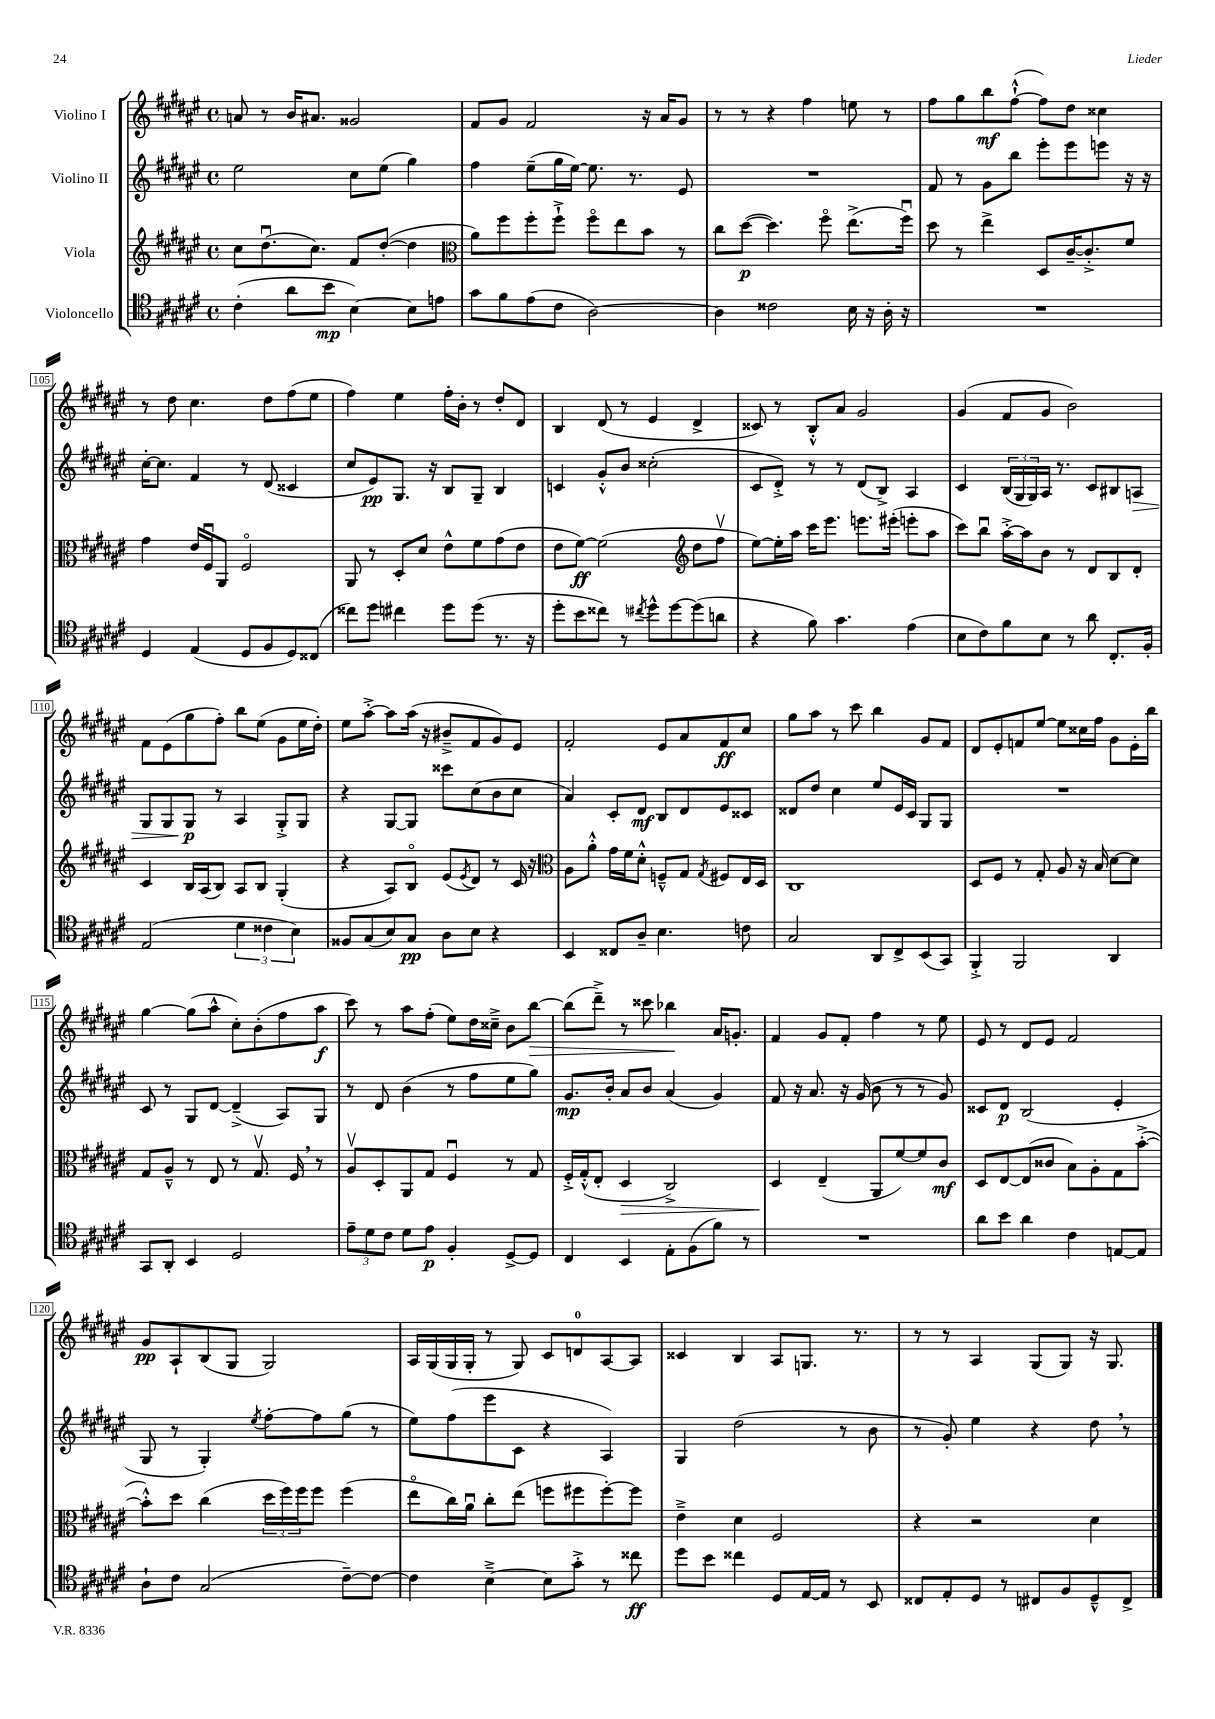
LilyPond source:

<<
\new StaffGroup <<
\new Staff = "s0" \with { instrumentName = "Violino I" } {
    \clef treble \key fis \major \defaultTimeSignature \time 4/4
    a'8 r8 b'16 ais'8. gisis'2 |
    fis'8 gis'8 fis'2 r16 ais'16 gis'8 |
    r8 r8 r4 fis''4 e''8 r8 |
    fis''8 gis''8 b''8\mf fis''8~-!-^( fis''8) dis''8 cisis''4 |
    r8 dis''8 cis''4. dis''8 fis''8( eis''8 |
    fis''4) eis''4 fis''16-. b'16-. r8 dis''8-. dis'8 |
    b4 dis'8( r8 eis'4 dis'4-> |
    cisis'8) r8 b8-.-^ ais'8 gis'2 |
    gis'4( fis'8 gis'8 b'2) |
    fis'8 eis'8( gis''8 fis''8-.) b''8 eis''8( gis'8 eis''16 dis''16-.) |
    eis''8 ais''8~-.-> ais''8 ais''16( r16 bis'8---> fis'8 gis'8) eis'8 |
    fis'2-. eis'8 ais'8 fis'8\ff cis''8 |
    gis''8 ais''8 r8 cis'''8 b''4 gis'8 fis'8 |
    dis'8 eis'8-. f'8 eis''8~ eis''8 cisis''16 fis''16 gis'8 eis'16-. b''16 |
    gis''4~ gis''8( ais''8-^ cis''8-.) b'8-.( fis''8 ais''8\f |
    cis'''8) r8 ais''8 fis''8-.( eis''8) dis''16 cisis''16---> b'8 b''8~\> |
    b''8( dis'''8--->) r8 cisis'''8 bes''4\! ais'16 g'8.-. |
    fis'4 gis'8 fis'8-. fis''4 r8 eis''8 |
    eis'8 r8 dis'8 eis'8 fis'2 |
    gis'8\pp ais8-! b8( gis8 gis2) |
    ais16 gis16( gis16 gis16-. r8 gis8) cis'8 d'8-0 ais8~ ais8 |
    cisis'4 b4 ais8 g8. r8. |
    r8 r8 ais4 gis8( gis8) r16 gis8. \bar "|." |
}
\new Staff = "s1" \with { instrumentName = "Violino II" } {
    \clef treble \key fis \major \defaultTimeSignature \time 4/4
    eis''2 cis''8 eis''8( gis''4) |
    fis''4 eis''8--( gis''16 eis''16~) eis''8. r8. eis'8 |
    R1 |
    fis'8 r8 gis'8 b''8 eis'''8-. eis'''8 e'''8 r16 r16 |
    cis''16~-. cis''8. fis'4 r8 dis'8( cisis'4 |
    cis''8 eis'8\pp) gis8. r16 b8 gis8-- b4 |
    c'4 gis'8-.-^ b'8 cisis''2-.( |
    cis'8 dis'8-.->) r8 r8 dis'8( b8->) ais4 |
    cis'4 \tuplet 3/2 { b16( gis16 gis16) } ais16 r8. cis'8 bis8 a8\> |
    gis8 gis8 gis8\p\! r8 ais4 gis8-.-> gis8 |
    r4 gis8~ gis8 cisis'''8 cis''8( b'8 cis''8 |
    ais'4) cis'8-. dis'8\mf b8 dis'8 eis'8 cisis'8 |
    disis'8 dis''8 cis''4 eis''8 eis'16 cis'16 gis8 gis8 |
    R1 |
    cis'8 r8 gis8 dis'8~ dis'4--->( ais8) gis8 |
    r8 dis'8 b'4( r8 fis''8 eis''8 gis''8) |
    gis'8.\mp b'16-. ais'8 b'8 ais'4( gis'4) |
    fis'8 r16 ais'8. r16 gis'16( b'8 r8 r8 gis'8) |
    cisis'8 dis'8\p b2( eis'4-. |
    gis8 r8 gis4-.) \acciaccatura { eis''8 } fis''8~-. fis''8 gis''8( r8 |
    eis''8) fis''8( eis'''8 cis'8 r4 ais4) |
    gis4 dis''2( r8 b'8 |
    r8 gis'8-.) eis''4 r4 dis''8 \breathe r8 \bar "|." |
}
\new Staff = "s2" \with { instrumentName = "Viola" } {
    \clef treble \key fis \major \defaultTimeSignature \time 4/4
    cis''8 dis''8.\downbow( cis''8.) fis'8 dis''8~-.( dis''4 |
    \clef alto ais'8) fis''8 fis''8-. fis''8-!-> fis''8\flageolet eis''8 b'8 r8 |
    cis''8 dis''8~\p( dis''4.) fis''8\flageolet eis''8.->( fis''16\downbow) |
    dis''8 r8 eis''4-> dis8 cis'16~-- cis'8.-.-> fis'8 |
    gis'4 eis'16 fis16\downbow ais,8 fis2\flageolet |
    ais,8 r8 dis8-. dis'8 eis'8-^ fis'8 gis'8( eis'8 |
    eis'8 fis'8~\ff) fis'2( \clef treble dis''8 fis''8\upbow |
    eis''8~) eis''16-. ais''16 cis'''16 eis'''8. e'''8. eis'''16-.( e'''8-. ais''8 |
    cis'''8) b''8\downbow ais''16~-.-> ais''16 b'8 r8 dis'8 b8 dis'8-. |
    cis'4 b16 ais16( b8) ais8 b8 gis4-.( |
    r4 ais8) b8\flageolet eis'8( \acciaccatura { eis'8 } dis'8) r8 cis'16 r16 |
    \clef alto ais8 ais'8-.-^ gis'16 fis'16 dis'8-.-^ f8---^ gis8 \acciaccatura { gis8 } fis8 eis16 dis16 |
    cis1 |
    dis8 fis8 r8 gis8-. ais8 r16 b16 dis'8~ dis'8 |
    gis8 ais8---^ r8 eis8 r8 gis8.\upbow fis16 \breathe r8 |
    ais8\upbow dis8-. ais,8 gis8 fis4\downbow r8 gis8 |
    fis16-.-> gis16-.-^( eis8-. dis4\> cis2->) |
    dis4\! eis4--( ais,8 fis'8~) fis'8 cis'8\mf |
    dis8 eis8~ eis8( cisis'8 b8) ais8-. gis8 b'8~-.->( |
    b'8-.-^) dis''8 cis''4( \tuplet 3/2 { dis''16 fis''16) fis''16 } fis''8 fis''4( |
    eis''8\flageolet cis''16) ais'16\downbow cis''8-. eis''8( f''8 fis''8 fis''8~-.) fis''8 |
    eis'4---> dis'4 fis2 |
    r4 r2 dis'4 \bar "|." |
}
\new Staff = "s3" \with { instrumentName = "Violoncello" } {
    \clef tenor \key fis \major \defaultTimeSignature \time 4/4
    cis'4-.( ais'8 b'8\mp b4~) b8 e'8 |
    gis'8 fis'8 eis'8( cis'8 ais2~) |
    ais4 cisis'2 b16 r16 ais16-. r16 |
    R1 |
    dis4 eis4( dis8 fis8 dis8) cisis8( |
    cisis''8) dis''8 cis''4 dis''8 dis''8( r8. r16 |
    dis''8-. b'8 cisis''8) r8 \acciaccatura { cis''8 } dis''8-^ dis''8~ dis''8( a'8 |
    r4 fis'8) gis'4. eis'4( |
    b8 cis'8) fis'8 b8 r8 ais'8 cis8.-. fis16-. |
    eis2( \tuplet 3/2 { dis'4 cisis'4 b4) } |
    fisis8 gis8( b8) gis8\pp ais8 b8 r4 |
    b,4 cisis8 ais8-- b4. c'8 |
    gis2 ais,8 cis8-> b,8( gis,8) |
    fis,4-.-> fis,2 ais,4 |
    gis,8 ais,8-. b,4 dis2 |
    \tuplet 3/2 { eis'8-- dis'8 cis'8 } dis'8 eis'8\p fis4-. dis8~-> dis8 |
    cis4 b,4 eis8-. fis8( fis'8) r8 |
    R1 |
    ais'8 b'8 ais'4 cis'4 e8~ e8 |
    ais8-! cis'8 gis2( cis'8~--) cis'8~ |
    cis'4 b4~---> b8 gis'8-.-> r8 cisis''8\ff |
    dis''8 b'8 cisis''4 dis8 eis16~ eis16 r8 b,8 |
    cisis8 eis8-. dis8 r8 cis8 fis8 dis8---^ cis8-> \bar "|." |
}
>>
>>
\layout { \context { \Score currentBarNumber = #101 \override BarNumber.break-visibility = ##(#f #t #t) barNumberVisibility = #(every-nth-bar-number-visible 5) \override BarNumber.stencil = #(make-stencil-boxer 0.1 0.3 ly:text-interface::print) } }
